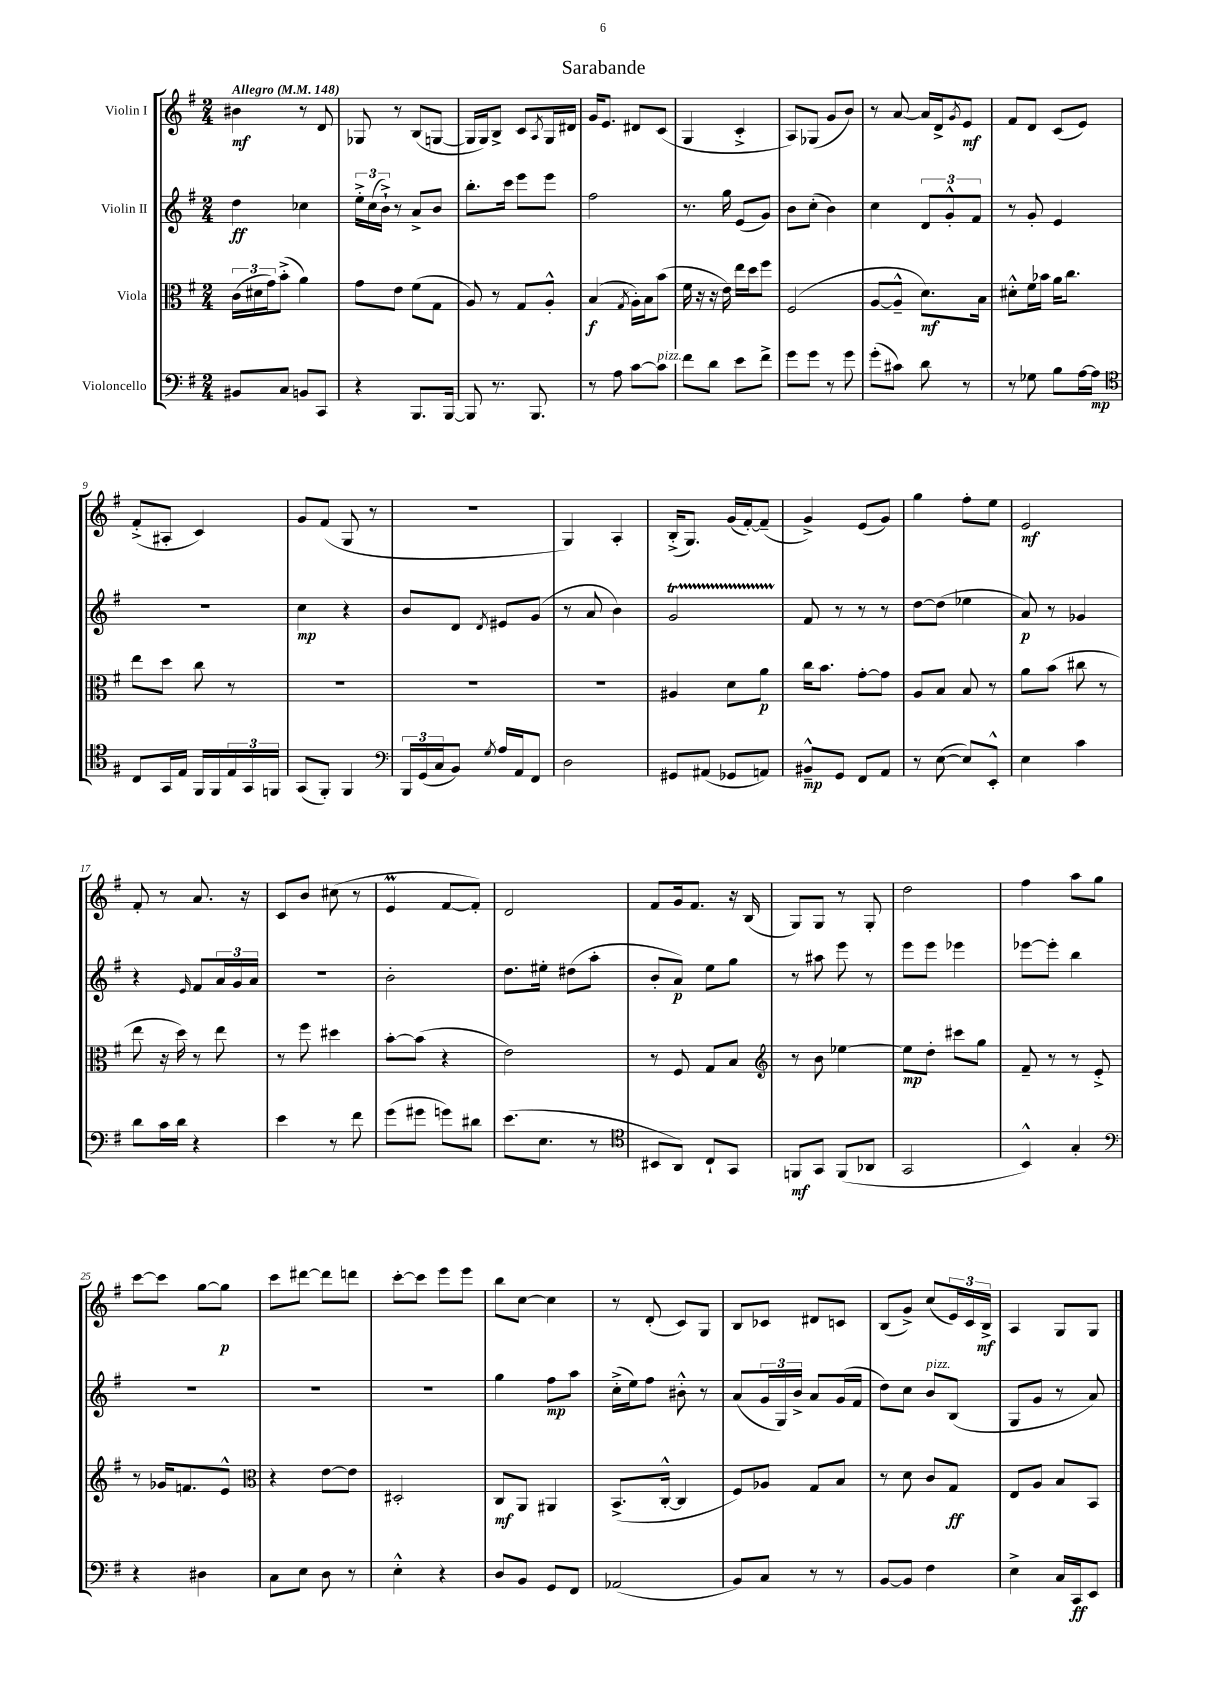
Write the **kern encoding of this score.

**kern	**kern	**kern	**kern
*staff4	*staff3	*staff2	*staff1
*clefF4	*clefC3	*clefG2	*clefG2
*k[f#]	*k[f#]	*k[f#]	*k[f#]
*M2/4	*M2/4	*M2/4	*M2/4
*MM148	*MM148	*MM148	*MM148
8BB#	(24c	4dd	4b#
.	24d#	.	.
.	24g)	.	.
8C	(8b'^	.	.
8BB	4a)	4cc-	8r
8CC	.	.	8d
=	=	=	=
4r	8g	24ee'^	8G-
.	.	(24cc	.
.	.	24b`^)	.
.	8e	8r	8r
8.BBB	(8f#	8a^	(8B
.	8G	8b	[8G
[16BBB	.	.	.
=	=	=	=
8BBB]	8A)	8.bb'	16G]
.	.	.	16G)
8.r	8r	.	8B^
.	.	16ccc	.
.	8G	8eee	8c
8.BBB	.	.	.
.	.	.	8qA
.	8A'^^	8eee	16G
.	.	.	16d#
=	=	=	=
8r	(4B	2ff#	16g
.	.	.	8.e
8A	.	.	.
.	8qG	.	.
[8c	16A')	.	8d#
.	16B	.	.
8c]	(8b	.	(8c
=	=	=	=
8f#	16f#	8.r	4G
.	16r	.	.
8d	16r	.	.
.	16e)	16gg	.
8e	16ee	(8e	4c'^
.	16dd	.	.
8f#^	8ff#	8g)	.
=	=	=	=
8g	(2F#	8b	8A)
8g	.	(8cc'	(8G-
8r	.	4b)	8g
8g	.	.	8b)
=	=	=	=
(8g'	[8A	4cc	8r
8c#)	8A~^^]	.	[8a
8d	8.d)	12d	16a]
.	.	.	16d^
.	.	12g'^^	.
.	.	.	8qg
8r	.	.	8e
.	.	12f#	.
.	16B	.	.
=	=	=	=
8r	8d#'^^	8r	8f#
8G-	16f#	8g'	8d
.	16b-	.	.
8B	16a	4e	(8c
.	8.cc	.	.
[16A	.	.	8e)
16A]	.	.	.
=	=	=	=
*clefC4	*	*	*
8C	8ee	2r	(8f#'^
16GG	8dd	.	8A#'
16E	.	.	.
16FF#	8cc	.	4c)
16FF#	.	.	.
24E	8r	.	.
24GG	.	.	.
24FF	.	.	.
=	=	=	=
(8GG	2r	4cc	8g
8FF#')	.	.	(8f#
4FF#	.	4r	8G
.	.	.	8r
=	=	=	=
*clefF4	*	*	*
24BBB	2r	8b	2r
(24GG	.	.	.
24C	.	.	.
8BB)	.	8d	.
8qG	.	8qd	.
16A	.	8e#	.
16AA	.	.	.
8FF#	.	(8g	.
=	=	=	=
2D	2r	8r	4G)
.	.	8a	.
.	.	4b)	4A'
=	=	=	=
8GG#	4A#	2g	(16B'^
.	.	.	8.G)
(8AA#	.	.	.
8GG-	8d	.	(16g
.	.	.	[16f#')
8AA)	8a	.	(8f#~]
=	=	=	=
8BB#~^^	16cc	8f#	4g^)
.	8.b	.	.
8GG	.	8r	.
8FF#	[8g'	8r	(8e
8AA	8g]	8r	8g)
=	=	=	=
8r	8A	[8dd	4gg
([8E	8B	(8dd]	.
8E])	8B	4ee-	8ff#'
8EE'^^	8r	.	8ee
=	=	=	=
4E	8a	8a)	2e
.	(8b	8r	.
4c	8cc#	4g-	.
.	8r	.	.
=	=	=	=
8d	8ee	4r	8f#'
16c	16r	.	8r
16d	16dd)	.	.
.	.	16qqe	.
4r	8r	8f#	8.a
.	8ee	24a	.
.	.	24g	.
.	.	.	16r
.	.	24a	.
=	=	=	=
4e	8r	2r	8c
.	8ff#	.	8b
8r	4dd#	.	(8cc#
8f#	.	.	8r
=	=	=	=
(8g	[8b'	2b'	4e
8g#	(8b]	.	.
8g)	4r	.	[8f#
8d#	.	.	8f#'])
=	=	=	=
(8.e	2e)	8.dd	2d
8.E	.	16ee#'	.
.	.	(8dd#	.
8r	.	8aa'	.
=	=	=	=
*clefC4	*	*	*
8BB#	8r	8b'	8f#
8AA)	8F#	8a)	16g
.	.	.	8.f#
8C`	8G	8ee	.
8GG	8B	8gg	16r
.	.	.	(16B
=	=	=	=
*	*clefG2	*	*
8FF	8r	8r	8G)
8GG	8b	8aa#	8G
(8FF	[4ee-	8eee	8r
8AA-	.	8r	8G'
=	=	=	=
2GG	8ee-]	8eee	2dd
.	8dd'	8eee	.
.	8ccc#	4eee-	.
.	8gg	.	.
=	=	=	=
4BB^^)	8f#~	[8eee-	4ff#
.	8r	8eee-']	.
4G'	8r	4bb	8aa
.	8e'^	.	8gg
=	=	=	=
*clefF4	*	*	*
4r	8r	2r	[8ccc
.	16g-	.	8ccc]
.	8.f	.	.
4D#	.	.	[8gg
.	8e^^	.	8gg]
=	=	=	=
*	*clefC3	*	*
8C	4r	2r	8ccc
8E	.	.	[8ddd#
8D	[8e	.	8ddd#]
8r	8e]	.	8ddd
=	=	=	=
4E'^^	2D#'	2r	[8ccc'
.	.	.	8ccc]
4r	.	.	8eee
.	.	.	8eee
=	=	=	=
8D	8C	4gg	8bb
8BB	8AA	.	[8cc
8GG	4AA#	8ff#	4cc]
8FF#	.	8aa	.
=	=	=	=
(2AA-	(8.BB^	(16cc'^	8r
.	.	16ee)	.
.	.	8ff#	(8d'
.	[16C'^^	.	.
.	4C]	8b#'^^	8c)
.	.	8r	8G
=	=	=	=
8BB)	8F#)	(8a	8B
8C	8A-	24g	8c-
.	.	24G)	.
.	.	24b^	.
8r	8G	8a	8d#
8r	8B	(16g	8c
.	.	16f#	.
=	=	=	=
[8BB	8r	8dd)	(8B
8BB]	8d	8cc	8g^)
4F#	8c	8b	(8cc
.	8G	(8B	24e)
.	.	.	24c
.	.	.	24B^
=	=	=	=
4E^	8E	8G	4A
.	8A	8g	.
16C	8B	8r	8G
16CC	.	.	.
8EE	8BB	8a)	8G
==	==	==	==
*-	*-	*-	*-
